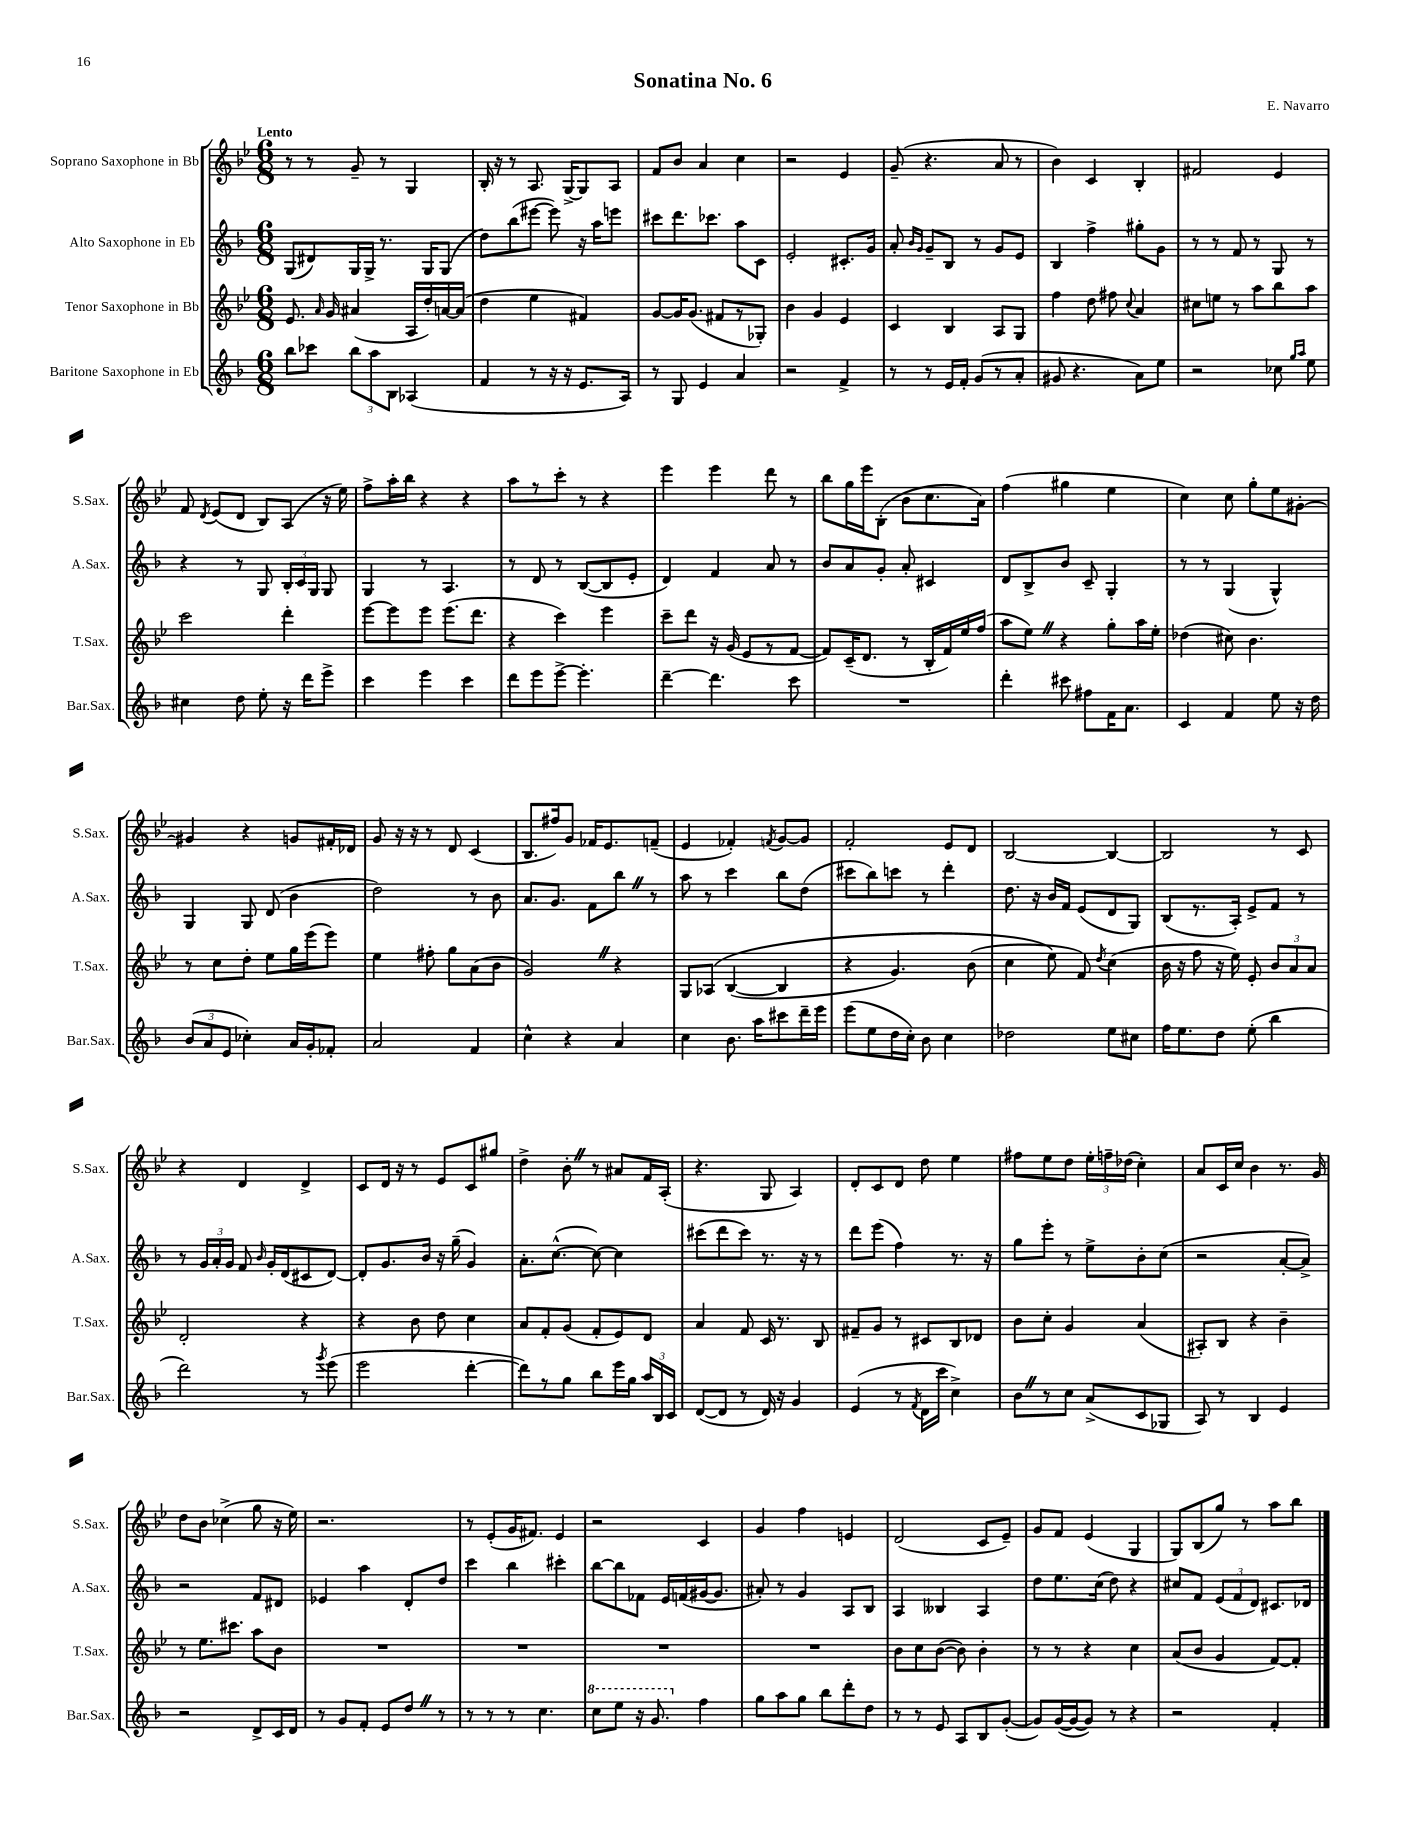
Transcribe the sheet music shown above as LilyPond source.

\header { title = "Sonatina No. 6" composer = "E. Navarro" }
<<
\new StaffGroup <<
\new Staff = "s0" \with { instrumentName = "Soprano Saxophone in Bb" shortInstrumentName = "S.Sax." } {
    \clef treble \key bes \major \numericTimeSignature \time 6/8 \tempo "Lento"
    \autoBeamOff r8 r8 g'8-- r8 g4 |
    bes16-. r16 r8 a8. g16[~-> g8 a8] |
    f'8[ bes'8] a'4 c''4 |
    r2 ees'4 |
    g'8--( r4. a'8 r8 |
    bes'4) c'4 bes4-. |
    fis'2 ees'4 |
    f'8 \acciaccatura { d'8 } ees'8[( d'8] bes8[) a8]( r16 ees''16) |
    f''8[-> a''16-. bes''16] r4 r4 |
    a''8[ r8 c'''8]-. r8 r4 |
    ees'''4 ees'''4 d'''8 r8 |
    bes''8[ g''16 ees'''16 bes8]-.( bes'8[ c''8. a'16]) |
    f''4( gis''4 ees''4 |
    c''4) c''8 g''8[-. ees''8 gis'8]~-. |
    gis'4 r4 g'8[ fis'16-. des'16] |
    g'8 r16 r16 r8 d'8 c'4( |
    bes8.[ fis''16) g'8] fes'16[ ees'8. f'8]--( |
    ees'4 fes'4-.) \acciaccatura { f'8 } g'8[~ g'8] |
    f'2-. ees'8[ d'8] |
    bes2~ bes4~ |
    bes2 r8 c'8 |
    r4 d'4 d'4-> |
    c'8[ d'16] r16 r8 ees'8[ c'8 gis''8] |
    d''4-> bes'8-. \once \override BreathingSign.text = \markup { \musicglyph "scripts.caesura.straight" } \breathe r8 ais'8[ f'16 a16]-.( |
    r4. g8 a4) |
    d'8[-. c'8 d'8] d''8 ees''4 |
    fis''8[ ees''8 d''8] \tuplet 3/2 { ees''16[-. f''16-- des''16]( } c''4-.) |
    a'8[ c'16 c''16] bes'4 r8. g'16 |
    d''8[ bes'8] ces''4->( g''8 r16 ees''16) |
    r2. |
    r8 ees'8[-.( g'16 fis'8.]) ees'4 |
    r2 c'4 |
    g'4 f''4 e'4 |
    d'2( c'8[ ees'8]--) |
    g'8[ f'8] ees'4( g4 |
    g8[) bes8( g''8]) r8 a''8[ bes''8] \bar "|." |
}
\new Staff = "s1" \with { instrumentName = "Alto Saxophone in Eb" shortInstrumentName = "A.Sax." } {
    \clef treble \key f \major \numericTimeSignature \time 6/8
    \autoBeamOff g8[( dis'8) g16 g16]-> r8. g16[ g8]( |
    d''8[) bes''8( eis'''8]~ eis'''8) r16 a''16[ e'''8] |
    cis'''8[ d'''8. ces'''8.] a''8[ c'8] |
    e'2-. cis'8.[-. g'16] |
    a'8-. \grace { bes'16[ g'16] } g'8[-- bes8] r8 g'8[ e'8] |
    bes4 f''4-> gis''8[-. g'8] |
    r8 r8 f'8 r8 g8 r8 |
    r4 r8 g8 \tuplet 3/2 { bes16[-. c'16 g16] } g8 |
    g4 r8 a4. |
    r8 d'8 r8 bes8[~( bes8 e'8]-. |
    d'4) f'4 a'8 r8 |
    bes'8[ a'8 g'8]-. a'8-. cis'4 |
    d'8[ bes8-> bes'8] c'8-- g4-. |
    r8 r8 g4( g4-^) |
    g4 g8 d'8( bes'4 |
    d''2) r8 bes'8 |
    a'8.[ g'8.] f'8[ bes''8] \once \override BreathingSign.text = \markup { \musicglyph "scripts.caesura.straight" } \breathe r8 |
    a''8 r8 c'''4 bes''8[ d''8]( |
    cis'''8[ bes''8) c'''8] r8 d'''4-. |
    d''8. r16 bes'16[ f'16] e'8[( d'8 g8]) |
    bes8[( r8. a16]-.) e'8[-> f'8] r8 |
    r8 \tuplet 3/2 { g'16[ a'16-. g'16] } f'8 \grace { bes'16 } g'16[-. d'16( cis'8 d'8]~) |
    d'8[-. g'8. bes'16] r16 g''16--( g'4) |
    a'8.[-. c''8.]~-^( c''8~) c''4 |
    cis'''8[( d'''8 cis'''8]) r8. r16 r8 |
    d'''8[ e'''8]( f''4) r8. r16 |
    g''8[ e'''8]-. r8 e''8[-> bes'8-. c''8]( |
    r2 a'8[~-. a'8]->) |
    r2 f'8[ dis'8] |
    ees'4 a''4 d'8[-. d''8] |
    c'''4 bes''4 cis'''4-. |
    bes''8[~ bes''8 fes'8] e'16[ f'16( gis'16~ gis'8.] |
    ais'8-.) r8 g'4 a8[ bes8] |
    a4 beses4 a4 |
    d''8[ e''8. c''16]( d''8) r4 |
    cis''8[ f'8] \tuplet 3/2 { e'8[( f'8 d'8]) } cis'8.[ des'16] \bar "|." |
}
\new Staff = "s2" \with { instrumentName = "Tenor Saxophone in Bb" shortInstrumentName = "T.Sax." } {
    \clef treble \key bes \major \numericTimeSignature \time 6/8
    \autoBeamOff ees'8. \grace { a'16 } g'16 ais'4( a16[ d''16-.) a'16~ a'16]( |
    d''4 ees''4 fis'4) |
    g'8[~ g'16 g'8.]( fis'8[ r8 ges8]-.) |
    bes'4 g'4 ees'4 |
    c'4 bes4 a8[ g8] |
    f''4 d''8 fis''8 \appoggiatura { c''8 } a'4 |
    cis''8[ e''8] r8 a''8[ bes''8 a''8] |
    c'''2 d'''4-. |
    ees'''8[~ ees'''8 ees'''8] ees'''8.[( d'''8.] |
    r4 c'''4) ees'''4 |
    c'''8[-- d'''8] r16 g'16( ees'8[ r8 f'8]~ |
    f'8[) c'16--( d'8.] r8 bes16[-. f'16) ees''16 f''16]( |
    a''8[ ees''8]) \once \override BreathingSign.text = \markup { \musicglyph "scripts.caesura.straight" } \breathe r4 g''8[-. a''16 ees''16]-. |
    des''4( cis''8) bes'4. |
    r8 c''8[ d''8]-. ees''8[ g''16 ees'''16( ees'''8]) |
    ees''4 fis''8-. g''8[ a'8( bes'8] |
    g'2) \once \override BreathingSign.text = \markup { \musicglyph "scripts.caesura.straight" } \breathe r4 |
    g8[ aes8]\( bes4~( bes4 |
    r4 g'4.) bes'8( |
    c''4 ees''8\) f'8) \acciaccatura { d''8 } c''4( |
    bes'16 r16 f''8 r16 ees''16) ees'8-. \tuplet 3/2 { bes'8[ a'8 a'8] } |
    d'2-. r4 |
    r4 bes'8 d''8 c''4 |
    a'8[ f'8-. g'8]( f'8[-. ees'8) d'8] |
    a'4 f'8 c'16 r8. bes8 |
    fis'8[-- g'8] r8 cis'8[ bes8 des'8] |
    bes'8[ c''8]-. g'4 a'4( |
    ais8[-.) bes8] r4 bes'4-- |
    r8 ees''8.[ cis'''8.] a''8[ bes'8] |
    R2. |
    R2. |
    R2. |
    R2. |
    bes'8[ c''8 bes'8]~( bes'8) bes'4-. |
    r8 r8 r4 c''4 |
    a'8[( bes'8] g'4 f'8[~) f'8]-. \bar "|." |
}
\new Staff = "s3" \with { instrumentName = "Baritone Saxophone in Eb" shortInstrumentName = "Bar.Sax." } {
    \clef treble \key f \major \numericTimeSignature \time 6/8
    \autoBeamOff bes''8[ ces'''8] \tuplet 3/2 { bes''8[ a''8 bes8] } aes4( |
    f'4 r8 r16 r16 e'8.[ a16]) |
    r8 g8 e'4 a'4 |
    r2 f'4-> |
    r8 r8 e'16[ f'16]-. g'8[( r8 a'8]-. |
    gis'8 r4. a'8[) e''8] |
    r2 ces''8 \grace { g''16[ a''16] } e''8 |
    cis''4 d''8 e''8-. r16 d'''16[ e'''8]-> |
    c'''4 e'''4 c'''4 |
    d'''8[ e'''8 e'''8]~-> e'''4.-. |
    d'''4~-- d'''4. c'''8 |
    R2. |
    d'''4-. cis'''8 fis''8[ f'16 a'8.] |
    c'4 f'4 e''8 r16 d''16 |
    \tuplet 3/2 { bes'8[( a'8 e'8] } ces''4-.) a'16[ g'16-. fes'8]-. |
    a'2 f'4 |
    c''4-^ r4 a'4 |
    c''4 bes'8. a''16[ cis'''8 d'''16-- e'''16] |
    e'''8[( e''8 d''16 c''16]-.) bes'8 c''4 |
    des''2 e''8[ cis''8] |
    f''16[ e''8. d''8] e''8-.( bes''4 |
    d'''2) r8 \acciaccatura { g'''8 } e'''8( |
    e'''2 d'''4~-. |
    d'''8[) r8 g''8] bes''8[ e'''16 g''16] \tuplet 3/2 { a''16[ bes16 c'16] } |
    d'8[~( d'8] r8 d'16) r16 g'4 |
    e'4( r8 \acciaccatura { f'8 } d'16[ c'''16] c''4->) |
    bes'8[ \once \override BreathingSign.text = \markup { \musicglyph "scripts.caesura.straight" } \breathe r8 c''8] a'8[->( c'8 ges8] |
    a8) r8 bes4 e'4 |
    r2 d'8[-> c'16 d'16] |
    r8 g'8[ f'8]-. e'8[ d''8] \once \override BreathingSign.text = \markup { \musicglyph "scripts.caesura.straight" } \breathe r8 |
    r8 r8 r8 c''4. |
    \ottava #1 c'''8[ e'''8] r16 g''8. \ottava #0 f''4 |
    g''8[ a''8 g''8] bes''8[ d'''8-. d''8] |
    r8 r8 e'8 a8[ bes8 g'8]~-.( |
    g'8[) g'16~( g'16~ g'8]) r8 r4 |
    r2 f'4-. \bar "|." |
}
>>
>>
\layout { \context { \Score \remove "Bar_number_engraver" } }
